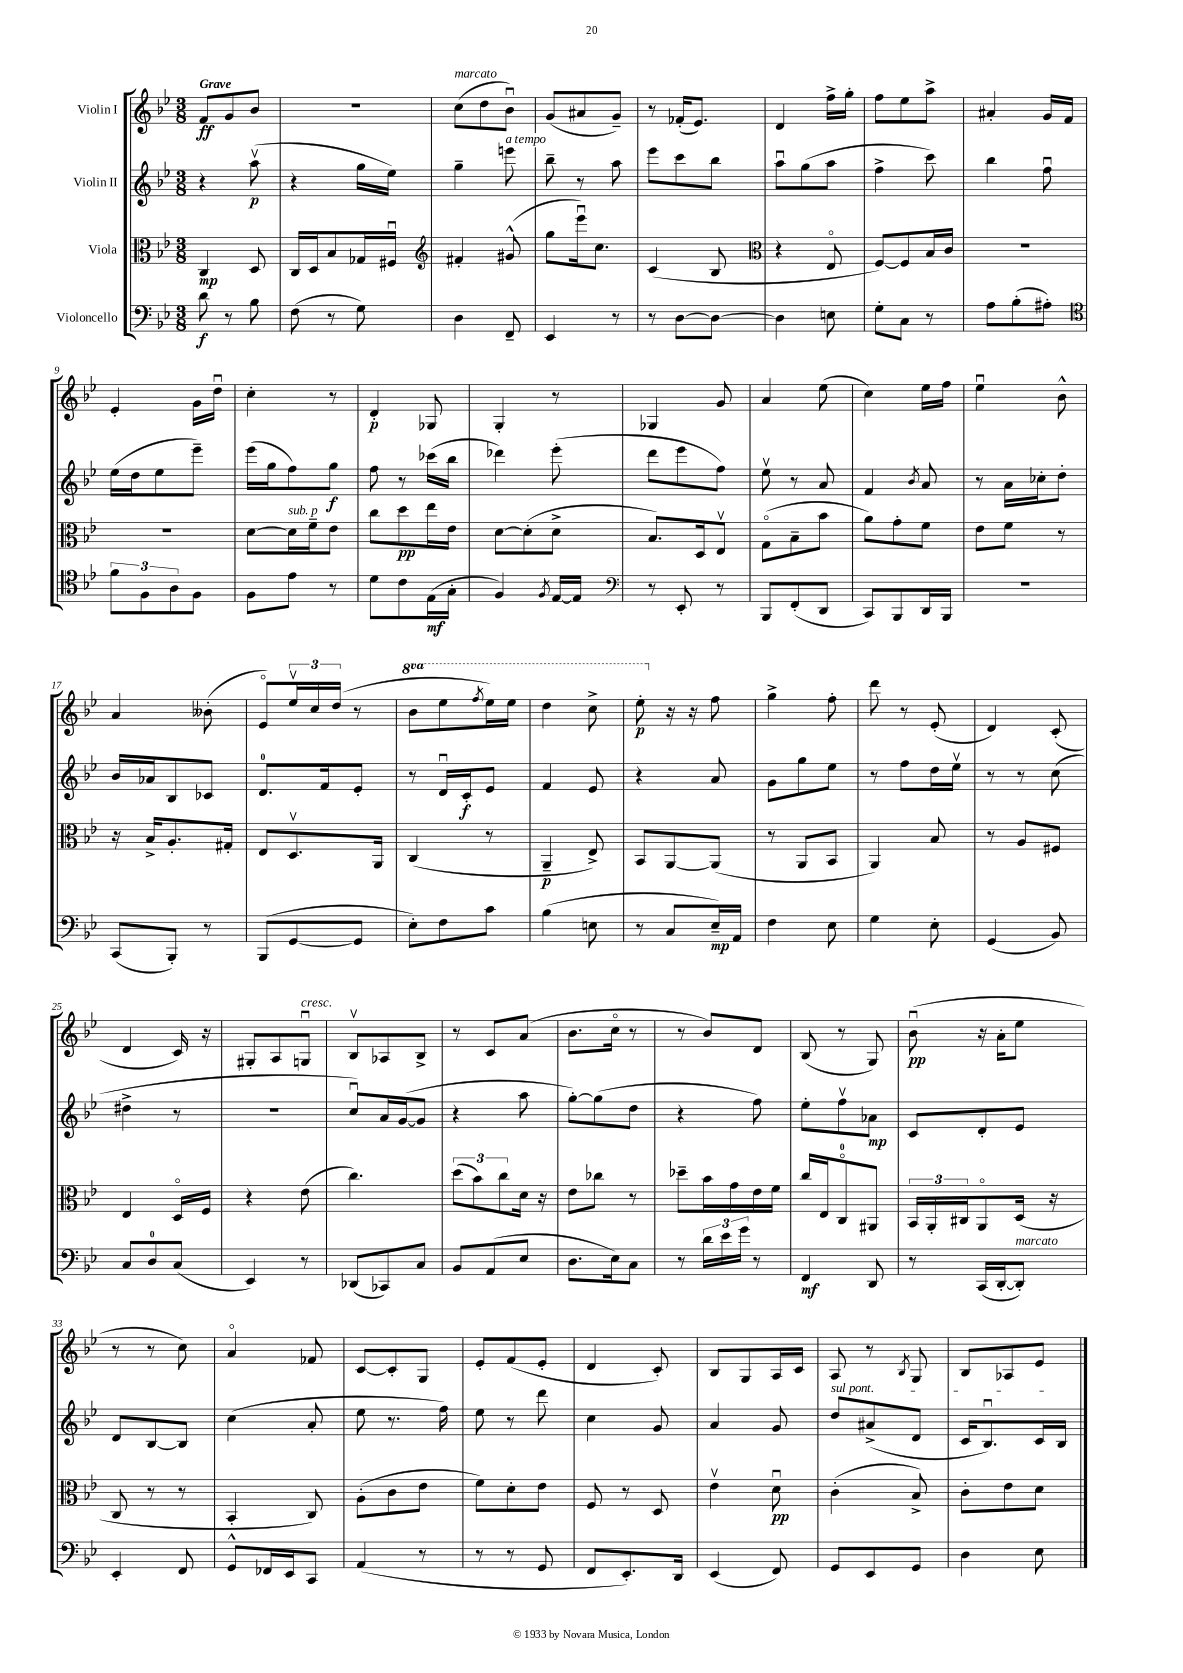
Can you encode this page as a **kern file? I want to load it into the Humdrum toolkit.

**kern	**dynam	**kern	**dynam	**kern	**dynam	**kern	**dynam
*part4	*part4	*part3	*part3	*part2	*part2	*part1	*part1
*staff4	*staff4	*staff3	*staff3	*staff2	*staff2	*staff1	*staff1
*I"Violoncello	*	*I"Viola	*	*I"Violin II	*	*I"Violin I	*
*clefF4	*	*clefC3	*	*clefG2	*	*clefG2	*
*k[b-e-]	*	*k[b-e-]	*	*k[b-e-]	*	*k[b-e-]	*
*M3/8	*	*M3/8	*	*M3/8	*	*M3/8	*
=1	=1	=1	=1	=1	=1	=1	=1
!	!	!	!	!	!	!LO:TX:a:B:t=Grave	!
8d\	f	4C/	mp	4r	.	8f/L	ff
8r	.	.	.	.	.	8g/	.
8B-\	.	8D/	.	(8aav\	p	8b-/J	.
=2	=2	=2	=2	=2	=2	=2	=2
(8F\	.	16C/LL	.	4r	.	4.r	.
.	.	16D/J	.	.	.	.	.
8r	.	8B-/	.	.	.	.	.
8G\)	.	16G-X/L	.	16gg\LL	.	.	.
.	.	16F#Xu/JJ	.	16ee-\JJ)	.	.	.
=3	=3	=3	=3	=3	=3	=3	=3
*	*	*clefG2	*	*	*	*	*
!	!	!	!	!	!	!LO:TX:a:i:t=marcato	!
4D\	.	4f#X'/	.	4gg~\	.	(8cc\L	.
.	.	.	.	.	.	8dd\	.
!	!	!	!	!LO:TX:a:i:t=a tempo	!	!	!
8FF~/	.	(8g#X^^/	.	8eeen\	.	8b-u\J)	.
=4	=4	=4	=4	=4	=4	=4	=4
4EE-/	.	8gg\L	.	8bb-~\	.	(8g/L	.
.	.	16eee-u\k)	.	8r	.	8a#X/	.
.	.	8.cc\J	.	.	.	.	.
8r	.	.	.	8aa\	.	8g~/J)	.
=5	=5	=5	=5	=5	=5	=5	=5
8r	.	(4c/	.	8eee-\L	.	8r	.
[8D\L	.	.	.	8ccc\	.	(16f-X'/KL	.
.	.	.	.	.	.	8.e-/J)	.
8D\J_	.	8B-/	.	8bb-\J	.	.	.
=6	=6	=6	=6	=6	=6	=6	=6
*	*	*clefC3	*	*	*	*	*
4D\]	.	4r	.	8aau\L	.	4d/	.
.	.	.	.	(8gg\	.	.	.
8En\	.	8E-/	.	8aa\J	.	16ff^\LL	.
.	.	.	.	.	.	16gg'\JJ	.
=7	=7	=7	=7	=7	=7	=7	=7
8G'\L	.	[8F/L)	.	4ff^\	.	8ff\L	.
8C\J	.	8F/]	.	.	.	8ee-\	.
8r	.	16B-/L	.	8ccc\)	.	8aa^\J	.
.	.	16c/JJ	.	.	.	.	.
=8	=8	=8	=8	=8	=8	=8	=8
8A\L	.	4.r	.	4bb-\	.	4a#X'/	.
(8B-'\	.	.	.	.	.	.	.
8A#X'\J)	.	.	.	8ffu\	.	16g/LL	.
.	.	.	.	.	.	16f/JJ	.
!!LO:LB:g=z
=9	=9	=9	=9	=9	=9	=9	=9
*clefC4	*	*	*	*	*	*	*
12f\L	.	4.r	.	(16ee-\LL	.	4e-'/	.
.	.	.	.	16dd\J	.	.	.
12F\	.	.	.	.	.	.	.
.	.	.	.	8ee-\	.	.	.
12A\	.	.	.	.	.	.	.
8F\J	.	.	.	8eee-~\J)	.	16g\LL	.
.	.	.	.	.	.	16ddu\JJ	.
=10	=10	=10	=10	=10	=10	=10	=10
8F\L	.	[8d\L	.	(16eee-\LL	.	4cc'\	.
.	.	.	.	16gg\J	.	.	.
!	!	!LO:TX:a:i:t=sub. p	!	!	!	!	!
8e-\J	.	16d\L]	.	8ff\)	.	.	.
.	.	16f~\J	.	.	.	.	.
8r	.	8e-\J	.	8gg\J	f	8r	.
=11	=11	=11	=11	=11	=11	=11	=11
8d\L	.	8cc\L	.	8ff\	.	4d'/	p
8c\	.	8dd\	pp	8r	.	.	.
(16E-\L	mf	16ee-\L	.	(16ccc-X\LL	.	8G-X/	.
16G'\JJ	.	16e-\JJ	.	16bb-\JJ	.	.	.
=12	=12	=12	=12	=12	=12	=12	=12
4F/)	.	[8d\L	.	4ddd-X\)	.	4G'/	.
.	.	(8d'\]	.	.	.	.	.
8qF/	.	.	.	.	.	.	.
[16E-/LL	.	8d^\J	.	(8eee-'\	.	8r	.
16E-/JJ]	.	.	.	.	.	.	.
=13	=13	=13	=13	=13	=13	=13	=13
*clefF4	*	*	*	*	*	*	*
8r	.	8.B-/L)	.	8ddd\L	.	4G-X/	.
8EE-'/	.	.	.	8eee-\	.	.	.
.	.	16D/k	.	.	.	.	.
8r	.	8E-v/J	.	8ff\J)	.	8g/	.
=14	=14	=14	=14	=14	=14	=14	=14
8BBB-/L	.	(8G\L	.	8ee-v\	.	4a/	.
(8FF'/	.	8B-~\	.	8r	.	.	.
8DD/J	.	8b-\J	.	8a/	.	(8ee-\	.
=15	=15	=15	=15	=15	=15	=15	=15
8CC/L)	.	8a\L)	.	4f/	.	4cc\)	.
8BBB-/	.	8g'\	.	.	.	.	.
.	.	.	.	8qb-/	.	.	.
16DD/L	.	8f\J	.	8a/	.	16ee-\LL	.
16BBB-/JJ	.	.	.	.	.	16ff\JJ	.
=16	=16	=16	=16	=16	=16	=16	=16
4.r	.	8e-\L	.	8r	.	4ee-u\	.
.	.	8f\J	.	16a\LL	.	.	.
.	.	.	.	16cc-X'\J	.	.	.
.	.	8r	.	8dd'\J	.	8b-^^\	.
!!LO:LB:g=z
=17	=17	=17	=17	=17	=17	=17	=17
(8CC/L	.	16r	.	16b-/LL	.	4a/	.
.	.	16B-^/KL	.	16a-X/J	.	.	.
8BBB-'/J)	.	8.A'/	.	8B-/	.	.	.
8r	.	.	.	8c-X/J	.	(8b--X'\	.
.	.	16G#X'/Jk	.	.	.	.	.
=18	=18	=18	=18	=18	=18	=18	=18
(8BBB-/L	.	8E-/L	.	8.d/L	.	8e-/L)	.
[8GG/	.	8.Dv/	.	.	.	24ee-v/L	.
.	.	.	.	.	.	24cc/	.
.	.	.	.	16f/k	.	.	.
.	.	.	.	.	.	(24dd/JJ	.
8GG/J]	.	.	.	8e-'/J	.	8r	.
.	.	16AA/Jk	.	.	.	.	.
=19	=19	=19	=19	=19	=19	=19	=19
*	*	*	*	*	*	*8va	*
8E-'\L)	.	(4C/	.	8r	.	8bb-\L	.
8F\	.	.	.	16du/LL	.	8eee-\	.
.	.	.	.	16c'/J	f	.	.
.	.	.	.	.	.	8qfff/	.
8c\J	.	8r	.	8e-/J	.	16eee-\L)	.
.	.	.	.	.	.	16eee-\JJ	.
=20	=20	=20	=20	=20	=20	=20	=20
(4B-\	.	4AA~/	p	4f/	.	4ddd\	.
8En\	.	8E-^/)	.	8e-/	.	8ccc^\	.
=21	=21	=21	=21	=21	=21	=21	=21
8r	.	8BB-/L	.	4r	.	8eee-'\	p
*	*	*	*	*	*	*X8va	*
8C/L	.	[8AA/	.	.	.	16r	.
.	.	.	.	.	.	16r	.
16E-~/L)	mp	(8AA/J]	.	8a/	.	8ff\	.
16AA/JJ	.	.	.	.	.	.	.
=22	=22	=22	=22	=22	=22	=22	=22
4F\	.	8r	.	8g\L	.	4gg^\	.
.	.	8AA/L	.	8gg\	.	.	.
8E-\	.	8BB-/J	.	8ee-\J	.	8ff'\	.
=23	=23	=23	=23	=23	=23	=23	=23
4G\	.	4AA/)	.	8r	.	8ddd\	.
.	.	.	.	8ff\L	.	8r	.
8E-'\	.	8B-/	.	16dd\L	.	(8e-'/	.
.	.	.	.	16ee-v\JJ	.	.	.
=24	=24	=24	=24	=24	=24	=24	=24
(4GG/	.	8r	.	8r	.	4d/)	.
.	.	8A/L	.	8r	.	.	.
8BB-/)	.	8F#X/J	.	(8cc\	.	(8c'/	.
!!LO:LB:g=z
=25	=25	=25	=25	=25	=25	=25	=25
8C/L	.	4E-/	.	4dd#X^\	.	4d/	.
8D/	.	.	.	.	.	.	.
(8C/J	.	16D/LL	.	8r	.	16c/)	.
.	.	16F/JJ	.	.	.	16r	.
=26	=26	=26	=26	=26	=26	=26	=26
4EE-/)	.	4r	.	4.r	.	8G#X'/L	.
.	.	.	.	.	.	8A/	.
!	!	!	!	!	!	!LO:TX:a:i:t=cresc.	!
8r	.	(8e-\	.	.	.	8Gnu/J	.
=27	=27	=27	=27	=27	=27	=27	=27
(8DD-X/L	.	4.cc\)	.	8ccu/L)	.	8B-v/L	.
8CC-X/)	.	.	.	16a/L	.	8A-X/	.
.	.	.	.	([16g/J	.	.	.
8C/J	.	.	.	8g/J]	.	8B-^/J	.
=28	=28	=28	=28	=28	=28	=28	=28
8BB-/L	.	(12dd\L	.	4r	.	8r	.
.	.	12b-\)	.	.	.	.	.
(8AA/	.	.	.	.	.	8c/L	.
.	.	12cc\	.	.	.	.	.
8E-/J	.	16d\Jk	.	8aa\	.	(8a/J	.
.	.	16r	.	.	.	.	.
=29	=29	=29	=29	=29	=29	=29	=29
8.D\L	.	8e-\L	.	[8gg'\L)	.	8.b-\L	.
.	.	8cc-X\J	.	(8gg\]	.	.	.
16E-\k)	.	.	.	.	.	16cc\Jk	.
8C\J	.	8r	.	8dd\J	.	8r	.
=30	=30	=30	=30	=30	=30	=30	=30
8r	.	8dd-X~\L	.	4r	.	8r	.
24d\LL	.	16b-\L	.	.	.	8b-/L)	.
24e-\	.	.	.	.	.	.	.
.	.	16g\	.	.	.	.	.
24g\JJ	.	.	.	.	.	.	.
8r	.	16e-\	.	8ff\)	.	8d/J	.
.	.	16f\JJ	.	.	.	.	.
=31	=31	=31	=31	=31	=31	=31	=31
4FF/	mf	16cc/LL	.	8ee-'\L	.	(8B-/	.
.	.	16E-/J	.	.	.	.	.
.	.	8C/	.	8ffv\	.	8r	.
8DD/	.	8AA#X/J	.	8a-X\J	mp	8G/)	.
=32	=32	=32	=32	=32	=32	=32	=32
8r	.	24BB-/LL	.	8c/L	.	(8b-u\	pp
.	.	24AA'/	.	.	.	.	.
.	.	24C#X/J	.	.	.	.	.
(16CC/LL	.	8AA/	.	8d'/	.	16r	.
[16DD'/J	.	.	.	.	.	16a'\KL	.
!LO:TX:a:i:t=marcato	!	!	!	!	!	!	!
8DD'/J])	.	(16D/Jk	.	8e-/J	.	8ee-\J	.
.	.	16r	.	.	.	.	.
!!LO:LB:g=z
=33	=33	=33	=33	=33	=33	=33	=33
4EE-'/	.	8C/	.	8d/L	.	8r	.
.	.	8r	.	[8B-/	.	8r	.
8FF/	.	8r	.	8B-/J]	.	8cc\)	.
=34	=34	=34	=34	=34	=34	=34	=34
8GG^^/L	.	4BB-'/	.	(4cc\	.	4a/	.
16FF-X/L	.	.	.	.	.	.	.
16EE-/J	.	.	.	.	.	.	.
8CC/J	.	8C/)	.	8a'/	.	8f-X/	.
=35	=35	=35	=35	=35	=35	=35	=35
(4AA/	.	(8A'\L	.	8ee-\	.	[8c/L	.
.	.	8c\	.	8.r	.	8c'/]	.
8r	.	8e-\J	.	.	.	8G/J	.
.	.	.	.	16ff\)	.	.	.
=36	=36	=36	=36	=36	=36	=36	=36
8r	.	8f\L)	.	8ee-\	.	8e-'/L	.
8r	.	8d'\	.	8r	.	(8f/	.
8GG/	.	8e-\J	.	8ddd\	.	8e-'/J	.
=37	=37	=37	=37	=37	=37	=37	=37
8FF/L	.	8F/	.	4cc\	.	4d/	.
8.EE-'/)	.	8r	.	.	.	.	.
.	.	8D/	.	8g/	.	8c'/)	.
16DD/Jk	.	.	.	.	.	.	.
=38	=38	=38	=38	=38	=38	=38	=38
(4EE-/	.	4e-v\	.	4a/	.	8B-/L	.
.	.	.	.	.	.	8G/	.
8FF/)	.	8du\	pp	8g/	.	16A/L	.
.	.	.	.	.	.	16c/JJ	.
=39	=39	=39	=39	=39	=39	=39	=39
!	!	!	!	!LO:TX:a:i:t=sul pont.	!	!	!
8GG/L	.	(4c'\	.	8dd/L	.	8A/	.
8EE-/	.	.	.	(8a#X^/	.	8r	.
.	.	.	.	.	.	8qB-/	.
8GG/J	.	8B-^/)	.	8d/J	.	8G/	.
=40	=40	=40	=40	=40	=40	=40	=40
4D\	.	8c'\L	.	16c/KL	.	8B-/L	.
.	.	.	.	8.B-u/)	.	.	.
.	.	8e-\	.	.	.	8A-X/	.
8E-\	.	8d\J	.	16c/L	.	8e-/J	.
.	.	.	.	16B-/JJ	.	.	.
==	==	==	==	==	==	==	==
*-	*-	*-	*-	*-	*-	*-	*-
